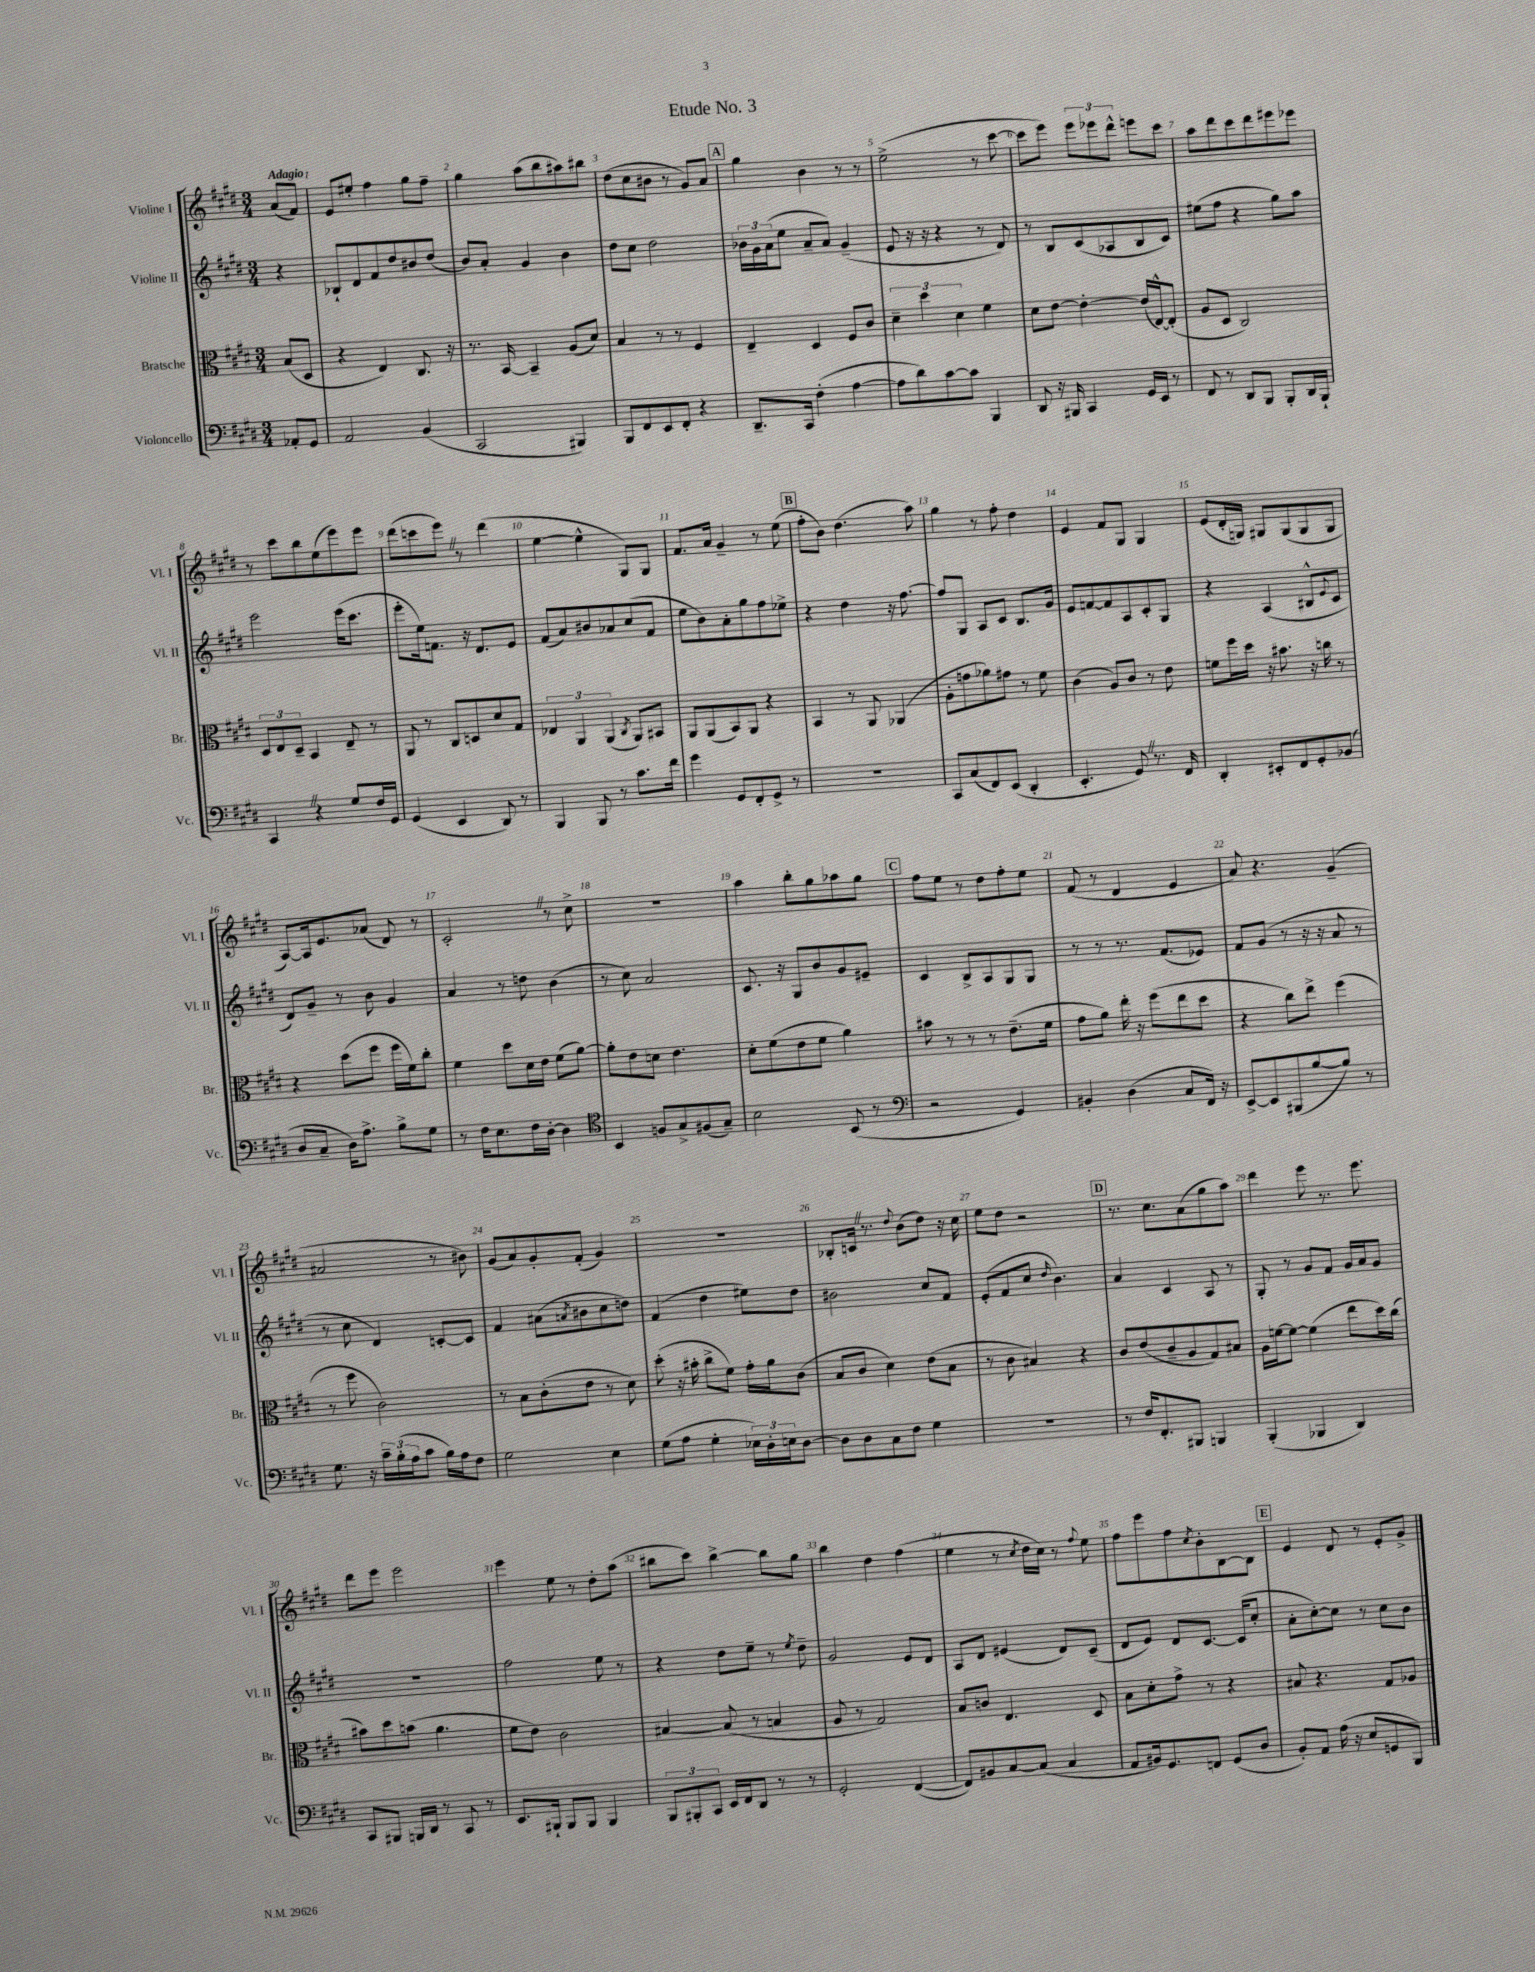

**kern	**kern	**kern	**kern
*staff4	*staff3	*staff2	*staff1
*clefF4	*clefC3	*clefG2	*clefG2
*k[f#c#g#d#]	*k[f#c#g#d#]	*k[f#c#g#d#]	*k[f#c#g#d#]
*M3/4	*M3/4	*M3/4	*M3/4
8AA-'/L	(8B/L	4r	(8a/L
8GG#/J	8D#/J	.	8f#/J)
=	=	=	=
2AA/	4r	8B-`/L	8e/L
.	.	8d#/	8ee#'/J
.	4E/)	8f#/	4ff#\
.	.	8dd#/	.
(4BB/	8.C#/	8b#/	8gg#\L
.	.	(8dd#/J	8ff#~\J
.	16r	.	.
=	=	=	=
2CC#/	8.r	8b/L)	4gg#\
.	.	8a'/J	.
.	[16BB/	.	.
.	4BB~/]	4g#/	(8aa\L
.	.	.	8bb\
4BBB#/)	(8A/L	4b\	8aa#\)
.	8d#/J)	.	8bb#\J
=	=	=	=
8BBB/L	4B/	8dd#\L	(8dd#\L
8FF#/	.	8cc#\J	8cc#\
8EE/	8r	2dd#\	8b#\J
8FF#'/J	8r	.	8r
4r	4F#/	.	8g#/L)
.	.	.	8a/J
=	=	=	=
8.DD#~/L	4E~/	24b-\LL	4gg#\
.	.	24g#\	.
.	.	(24a\J	.
.	.	8ee\J	.
16CC#/Jk	.	.	.
(4F#'\	4D#/	8a~/L	4b\
.	.	8a/J)	.
[4A\	8F#/L	(4g#~/	8r
.	8c#/J	.	8r
=	=	=	=
8A\]L	6d#~\	8e/	(2ee^\
8d#\)	.	16r	.
.	6dd#\	.	.
.	.	16r	.
[8c#\	.	4r	.
.	6d#\	.	.
8c#\]J	.	.	.
4BBB/	4f#\	8r	8r
.	.	8d#/)	[8ccc#\
=	=	=	=
8DD#/	8d#\L	8r	8ccc#\]L
16r	[8e\J	8B/L	8eee\J)
16BBB#/	.	.	.
4CC#/	4e'\_	(8c#/	12eee\L
.	.	.	12eee-\
.	.	8A-/	.
.	.	.	12ddd#^^\J
16GG#/LL	(16e/]LL	8B/	8eee\L
16EE/JJ	[16E^^/J)	.	.
8r	(8E'/]J	8c#/J)	8ccc#\J
=	=	=	=
8FF#/	8A/L	(8ee#\L	8aa\L
8r	8D#/J	8ff#\J	8ddd#\
8DD#/L	2C#/)	4r	8ccc#\
8BBB/J	.	.	8ddd#\
8BBB'/L	.	8gg#\L)	8eee#\
16DD#/L	.	8aa\J	8eee-\J
16BBB`/JJ	.	.	.
=	=	=	=
4CC#/	12D#/L	2eee\	8r
.	12E/	.	.
.	.	.	8ccc#\L
.	12D#~/J	.	.
4r	4BB/	.	8bb\
.	.	.	(8ee\
8G#/L	8E~/	(16eee\LK	8eee\)
.	.	8.ccc#\J	.
16F#/L	8r	.	8eee\J
16GG#/JJ	.	.	.
=	=	=	=
(4GG#/	8AA/	8eee'\L	(8ddd#\L
.	8r	16ee\k)	8ccc\
.	.	8.f\J	.
4EE/	8C#/L	.	8eee\J)
.	8D/	16r	8r
.	.	8.d#/L	.
8DD#/)	8d#/	.	(4ddd#\
8r	8G#/J	8e/J	.
=	=	=	=
4BBB/	6E-/	(8f#/L	[4ee\
.	.	8a/)	.
.	6AA/	.	.
8BBB/	.	8b#/	4ee^^\]
.	(6AA/	.	.
8r	.	8a-/	.
.	8qC#/	.	.
8.c#\L	8AA/L)	(8cc#/	8G#/L)
.	8BB#/J	8f#/J	8G#/J
16f#\Jk	.	.	.
=	=	=	=
4g#\	8AA/L	8ee\L	8.f#/L
.	(8AA/	8b\)	.
.	.	.	16a/Jk
8GG#/L	8BB/)	8a'\	4g#~/
8FF#'/	8AA/J	8gg#\	.
8GG#^/J	4r	8ff#\	8r
8r	.	8ee-^\J	(8ee\
=	=	=	=
2.r	4BB/	4r	8ff#'\L
.	.	.	8b\J)
.	8r	4dd#\	(4.dd#\
.	8AA/	.	.
.	(4AA-/	16r	.
.	.	[8.ff#\	.
.	.	.	8aa\)
=	=	=	=
8CC#/L	8A'\L	8ff#/]L	4gg#\
(8C#/	8g\	8G#/J	.
8FF#/)	8a-\)	8A/L	8r
(8EE/J	8g#\J	8c#/J	8ff#'\
4DD#'/	8r	8.B/L	4dd#\
.	8f#\	.	.
.	.	16g#/Jk	.
=	=	=	=
4.EE'/	(4c#\	8e/L	4e/
.	.	[8f/	.
.	8A/L)	8f/]	8f#/L
8GG#/)	8c#/J	8A/	8G#/J
8.r	8r	8c#'/	4G#/
.	8e\	8G#/J	.
16FF#/	.	.	.
=	=	=	=
4DD#'/	8f\L	4r	(8e/L
.	16ff#\L	.	16d#'/L
.	16dd#\JJ	.	16G/JJ)
8EE#'/L	16r	(4A/	8G#/L
.	8.b#\	.	.
8FF#/	.	.	(8G#/
8GG#'/	16r	8B#^^/L	8G#/
.	16cc\	.	.
.	.	8qqe/	.
(8BB-/J	8r	8c#/J	8G#/J
=	=	=	=
8D#/L	4r	8d#/L)	[8A/L)
8C#~/J	.	8g#~/J	16A/]k
.	.	.	8.e/
16D#\LK)	(8dd#\L	8r	.
8.A^\J	.	.	.
.	8ff#\J	8b\	(8a-/J
8B^\L	16ff#\LL	4g#/	8d#/)
.	16f#\J)	.	.
8G#\J	8cc#'\J	.	8r
=	=	=	=
8r	4f#\	4a/	2c#'/
16F#\LK	.	.	.
8.E\	.	.	.
.	8dd#\L	8r	.
16F#\L	16d#\L	8dd\	.
[16D#'\JJ	16e\JJ	.	.
4D#\]	(8f#\L	(4b\	8r
.	[8a\J)	.	8cc#^\
=	=	=	=
*clefC4	*	*	*
4BB/	8a'\]L	8r	2.r
.	8e\	8cc#\)	.
8F/L	8d\J	2a/	.
8G#^/	4.e\	.	.
(8F#/	.	.	.
8G#~/J)	.	.	.
=	=	=	=
2B\	8d#'\L	8.c#/	4aa\
.	(8f#\	.	.
.	.	16r	.
.	8e\	8G#/L	8bb'\L
.	8f#\J	8b/	8gg#\
(8BB/	4a\)	8g#/	8aa-\
8r	.	8e#~/J	8gg#\J
=	=	=	=
*clefF4	*	*	*
2r	8b#\	4c#/	8ff#\L
.	8r	.	8ee\J
.	8r	8B^/L	8r
.	8r	8A/	8dd#\L
4GG#/)	(8.e~\L	8G#/	8ff#'\
.	.	8G#/J	8ee\J
.	16f#\Jk	.	.
=	=	=	=
4BB#'/	8g#\L	8r	(8f#/
.	8a\J)	8r	8r
(4D#\	16ee'\	8.r	4d#/
.	16r	.	.
.	(8ff#\L	.	.
.	.	(8.f#/L	.
8C#/L	8ee\	.	4e/
16FF#/Jk)	8dd#\J	8e-/J)	.
16r	.	.	.
=	=	=	=
[8EE^/L	4r	8f#/L	8a/)
8EE/]	.	(8g#/J	4.r
(8BBB#/	8cc#\L)	8r	.
[8B/	8ee^\J	16r	.
.	.	16r	.
8B/]J)	(4ff#\	8a/	(4g#~/
8r	.	8r	.
=	=	=	=
8.G#\	8r	8r	2a#/
.	8ff#\	8cc#\	.
16r	.	.	.
24c#~\LL	2c#\)	4d#/)	.
(24B'\	.	.	.
24A\J	.	.	.
8c#\J	.	.	.
16B\LL)	.	[8c'/L	8r
16A\J	.	.	.
8F#\J	.	8c/]J	8b#\)
=	=	=	=
2G#\	8r	4f#/	(8g#/L
.	8B\L	.	8a/)
.	(8c#'\	(8a#\L	8g#'/
.	.	8qa/	.
.	8e\J	8b#\	(8f#'/J
4E\	8r	8cc#\	4g#/)
.	8d#\)	8dd\J)	.
=	=	=	=
(8G#\L	(8dd#'\	(4f#/	2.r
8A\J	16r	.	.
.	16b#'\	.	.
4G#'\	8cc#^\L	4dd#\	.
.	8f#\J)	.	.
24E-\LL)	16g#'\LL	8ee#\L)	.
24D#'\	.	.	.
.	16a\J	.	.
24E\J	.	.	.
[8D#\J	(8c#\J	8dd#\J	.
=	=	=	=
8D#\]L	8B/L	2b#\	8B-'/L
8D#\	8c#/J	.	16c/Jk
.	.	.	8.r
8C#\	4d#\)	.	.
.	.	.	8qqdd#/
8F#\J	.	.	(8b\L
4G#\	(8e\L	8cc#/L	8dd#\J)
.	8B\J	8f#/J	16r
.	.	.	16cc#\
=	=	=	=
2.r	8r	(8e'/L	8ee\L
.	8c#\	8f#/	8dd#\J
.	4B#/)	8cc#/J	2r
.	.	16qqdd#/	.
.	.	4.b\)	.
.	4r	.	.
=	=	=	=
8r	8c#/L	4a/	8.r
16F#/LK	(8e/	.	.
8.FF#'/	.	.	8.cc#\L
.	8c#~/	4c#/	.
8BBB#/J	8A/	.	(8a\
4BBB/	8G#/)	8A/	8gg#\
.	8B#/J	8r	8aa\J)
=	=	=	=
(4BBB'/	16A\LL	8G#'/	4ddd#\
.	[16f\J	.	.
.	8f\_J	8r	.
4BBB-/	(4f\]	8g#/L	8eee\
.	.	8f#/J	8.r
4DD#/)	8ee\L	16g#/LL	.
.	.	16a/J	8.eee\
.	16dd#\L)	8g#/J	.
.	(16cc#\JJ	.	.
=	=	=	=
8CC#/L	8b#\L)	2.r	8ddd#\L
8BBB#/J	8dd#\	.	8eee\J
16BBB/LL	(8b\J	.	2eee\
16DD#/JJ	.	.	.
8r	4.a\	.	.
8CC#/	.	.	.
8r	.	.	.
=	=	=	=
8.EE/L	8f#\L	2ff#\	4eee\
.	8e\J)	.	.
16BBB#`/Jk	.	.	.
8BBB#/L	2c#\	.	8ee\
8BBB#/J	.	.	8r
4BBB#/	.	8ee\	8dd#'\L
.	.	8r	(8aa\J
=	=	=	=
12BBB/L	[4B#/	4r	8bb#\L
12BBB#'/	.	.	.
.	.	.	8ccc#\J)
12CC#/J	.	.	.
16EE/LL	(8B#/]	8dd#\L	[4bb#^\
16FF#/J	.	.	.
8DD#/J	8r	8ee~\J	.
8r	4B/	8r	8bb#\]L
.	.	8qee/	.
8r	.	8dd#~\	8gg#\J
=	=	=	=
2GG#'/	8A/	2g#/	4bb\
.	8r	.	.
.	2G#/)	.	4dd#\
([4FF#/	.	8e/L	(4ff#\
.	.	8d#/J	.
=	=	=	=
8FF#/]L)	8B/L	8A/L	4ee\
8BB#/	8c/J	8d#/J	.
[8C#/	4.E/	(4e#/	8r
.	.	.	8qcc#/
(8C#/]J	.	.	16dd#\LL
.	.	.	16cc#\JJ)
4C#/	.	8d#/L)	8r
.	.	.	8qqff#/
.	8D#/	(8c#~/J	8ee\
=	=	=	=
8AA/L	8B\L	8d#/L	8ff#\L
16BB#/k)	8d#'\	8e/J)	8eee\
8.GG#/	.	.	.
.	8g#^\J	8d#/L	8ff#\
.	.	.	8qcc#/
8FF/J	8r	[8.c#/J	8b'\
(8GG#/L	4r	.	[8B\
.	.	(16c#/]LK	.
8D#/J	.	8cc#'/J	8B\]J
=	=	=	=
8BB'/L)	8B#/	8a'\L	4e/
8AA/J	4.r	[8cc#'\)	.
(16A\	.	8cc#\]J	8d#/
16r	.	.	.
8E/L	.	8r	8r
8GG/	8G#/L	8cc#\L	8e'/L
8BBB/J)	8A-/J	8b\J	8g#^/J
==	==	==	==
*-	*-	*-	*-
